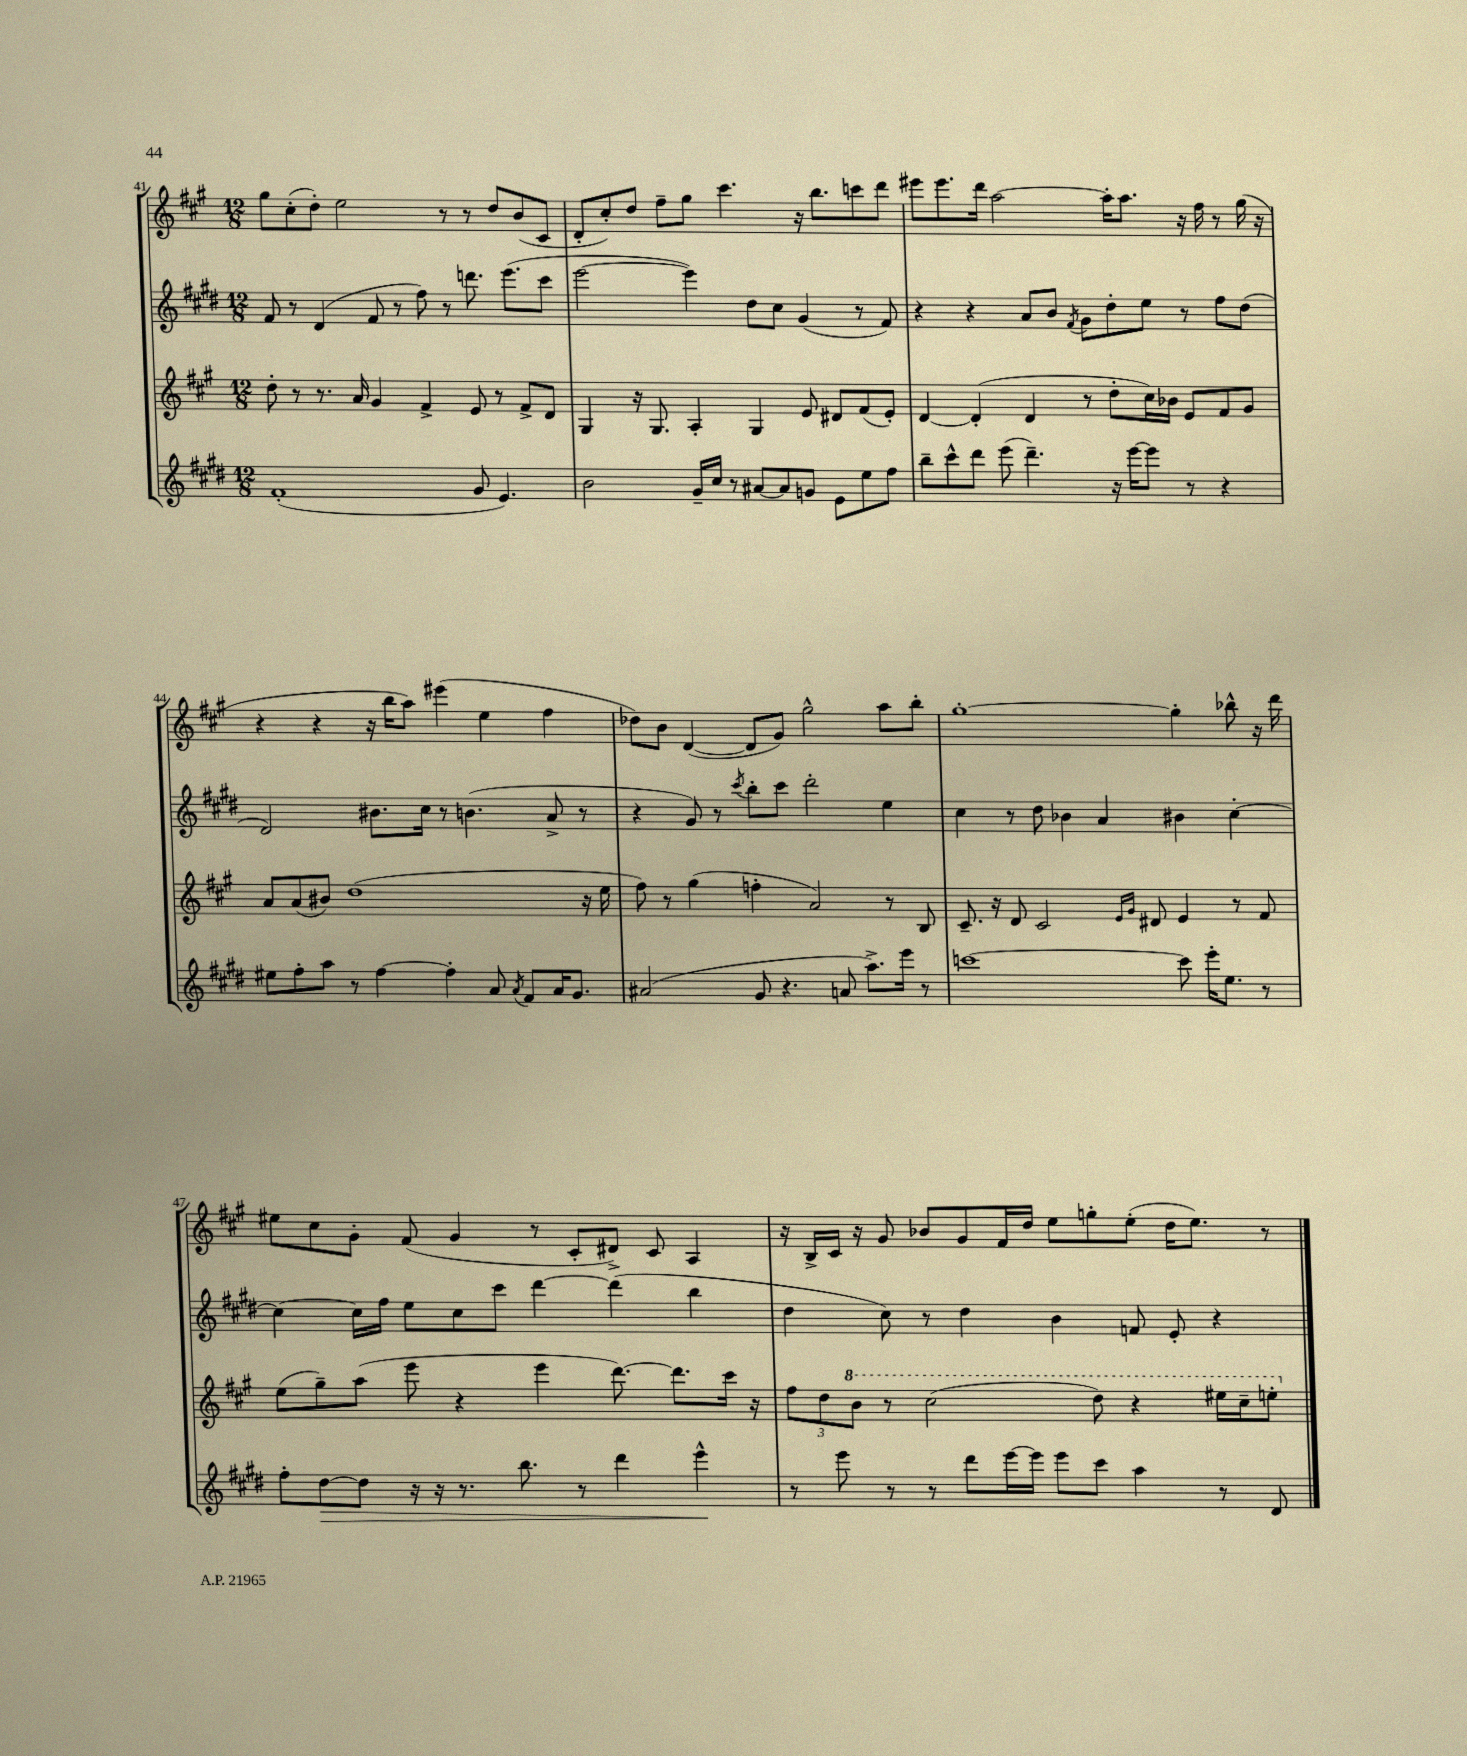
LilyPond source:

<<
\new StaffGroup <<
\new Staff = "s0" {
    \clef treble \key a \major \numericTimeSignature \time 12/8
    gis''8 cis''8-.( d''8-.) e''2 r8 r8 d''8 b'8( cis'8 |
    d'8-. cis''8-.) d''8 fis''8-- gis''8 cis'''4. r16 b''8. c'''8 d'''8 |
    eis'''8 eis'''8. d'''16 a''2~ a''16-. a''8. r16 fis''16 r8 gis''16( r16 |
    r4 r4 r16 b''16 a''8) eis'''4( e''4 fis''4 |
    des''8) b'8 d'4~( d'8 gis'8) gis''2-^ a''8 b''8-. |
    gis''1~-. gis''4-. bes''8-^ r16 d'''16 |
    eis''8 cis''8 gis'8-. fis'8( gis'4 r8 cis'8-. dis'8->) cis'8 a4 |
    r16 b16-> cis'16 r16 gis'8 bes'8 gis'8 fis'16 d''16 e''8 g''8-. e''8-.( d''16 e''8.) r8 \bar "|." |
}
\new Staff = "s1" {
    \clef treble \key e \major \numericTimeSignature \time 12/8
    fis'8 r8 dis'4( fis'8 r8 fis''8) r8 d'''8. e'''8.( cis'''8 |
    e'''2~ e'''4) dis''8 cis''8 gis'4( r8 fis'8) |
    r4 r4 a'8 b'8 \acciaccatura { fis'8 } gis'8 dis''8-. e''8 r8 fis''8 dis''8( |
    dis'2) bis'8. cis''16 r8 b'4.( a'8-> r8 |
    r4 gis'8) r8 \acciaccatura { cis'''8 } b''8-. cis'''8 dis'''2-. e''4 |
    cis''4 r8 dis''8 bes'4 a'4 bis'4 cis''4~-. |
    cis''4~ cis''16 fis''16 e''8 cis''8 cis'''8 dis'''4~ dis'''4( b''4 |
    dis''4 cis''8) r8 dis''4 b'4 f'8 e'8-. r4 \bar "|." |
}
\new Staff = "s2" {
    \clef treble \key a \major \numericTimeSignature \time 12/8
    d''8-. r8 r8. a'16 gis'4 fis'4-> e'8 r8 fis'8-> d'8 |
    gis4 r16 gis8. a4-. gis4 e'8 dis'8 fis'8( e'8-.) |
    d'4~ d'4-.( d'4 r8 d''8-. cis''16) bes'16 e'8 fis'8 gis'8 |
    a'8 a'8( bis'8) d''1( r16 e''16 |
    fis''8) r8 gis''4( f''4-. a'2) r8 b8 |
    cis'8.-- r16 d'8 cis'2 \grace { e'16 gis'16 } dis'8 e'4 r8 fis'8 |
    e''8( gis''8--) a''8( e'''8 r4 e'''4 d'''8.~) d'''8. cis'''16 r16 |
    \tuplet 3/2 { fis''8 d''8 \ottava #1 b''8 } r8 cis'''2( d'''8) r4 eis'''16 cis'''16-- e'''8-. \ottava #0 \bar "|." |
}
\new Staff = "s3" {
    \clef treble \key e \major \numericTimeSignature \time 12/8
    fis'1-.( gis'8 e'4.) |
    b'2 gis'16-- cis''16 r8 ais'8~ ais'8 g'8 e'8 e''8 fis''8 |
    b''8-- cis'''8-^ dis'''8 e'''8( dis'''4.--) r16 e'''16~ e'''8 r8 r4 |
    eis''8 fis''8-. a''8 r8 fis''4~ fis''4-. a'8 \acciaccatura { a'8 } fis'8 a'16 gis'8. |
    ais'2( gis'8 r4. a'8 a''8.->) e'''16 r8 |
    c'''1~ c'''8 e'''16-. e''8. r8 |
    fis''8-. dis''8~\> dis''8 r16 r16 r8. b''8. r8 dis'''4 e'''4-^\! |
    r8 e'''8 r8 r8 dis'''8 e'''16~ e'''16 e'''8 cis'''8 a''4 r8 dis'8 \bar "|." |
}
>>
>>
\layout { \context { \Score currentBarNumber = #41 } }
